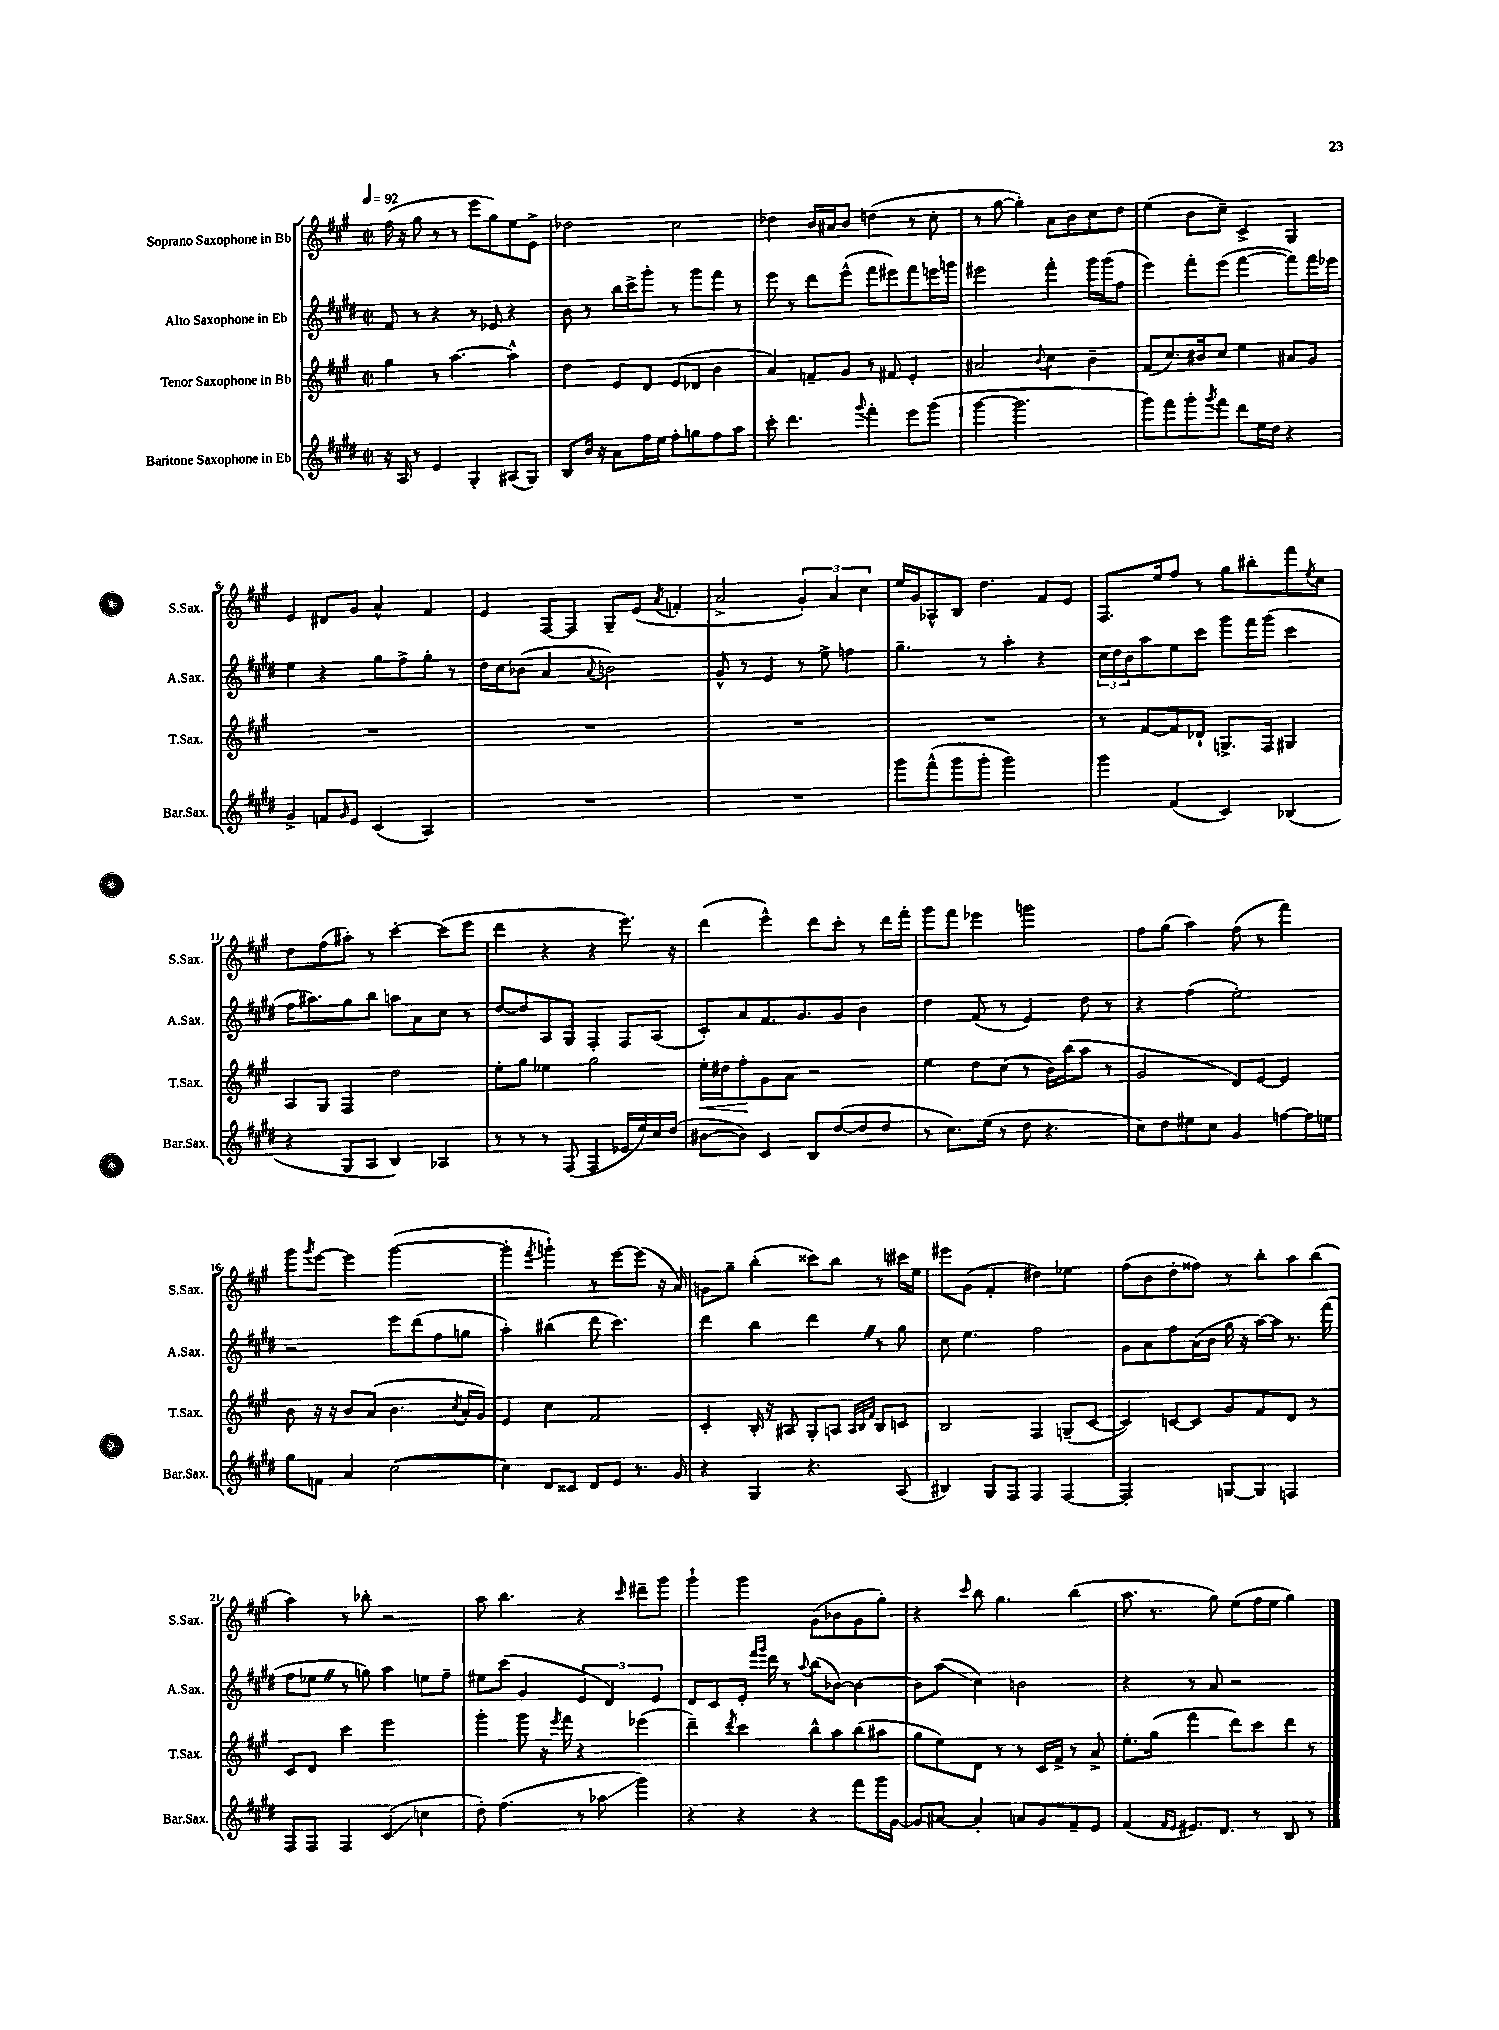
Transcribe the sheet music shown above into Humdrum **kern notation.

**kern	**kern	**kern	**kern
*staff4	*staff3	*staff2	*staff1
*clefG2	*clefG2	*clefG2	*clefG2
*k[f#c#g#d#]	*k[f#c#g#]	*k[f#c#g#d#]	*k[f#c#g#]
*M2/2	*M2/2	*M2/2	*M2/2
*met(c|)	*met(c|)	*met(c|)	*met(c|)
*MM92	*MM92	*MM92	*MM92
16r	4gg#\	8f#/	(16ff#\
16A/	.	.	16r
8r	.	8r	8gg#\
4e/	8r	4r	8r
.	[4.aa\	.	8r
4G#'/	.	8r	8eee\L
.	.	8e-/	8gg#\)
(8A#/L	4aa^^\]	4r	8ee\
8G#/J)	.	.	8e^\J
=	=	=	=
8B/L	4dd\	8b\	2dd-\
16b/Jk	.	8r	.
16r	.	.	.
8a\L	8e/L	16bb\LL	.
.	.	16ccc#^\J	.
16ff#\L	8d/J	8ggg#'\J	.
16ee\JJ	.	.	.
8ff#'\L	(8e/L	8r	2cc#\
8gg\	8d-/J	8ggg#\L	.
8ff#\	4b\	8fff#\J	.
8aa\J	.	8r	.
=	=	=	=
8ccc#'\	4a/)	8eee\	4dd-\
4.ddd#\	.	8r	.
.	8f~/L	8ddd#\L	16b/LL
.	.	.	16a#/J
.	8g#/J	(8eee^^\J	8b/J
8qqggg#/	.	.	.
4fff#'\	8r	8fff#\L	(4dd\
.	8f#/	8eee#\)	.
8eee\L	4e'/	8fff#\	8r
(8ggg#\J	.	16eee\L	8cc#'\
.	.	16ggg\JJ	.
=	=	=	=
[4ggg#\	2a#/	2eee#\	8r
.	.	.	[8gg#\
2.ggg#\]	.	.	4gg#'\])
.	8qqb/	.	.
.	4cc#\	4fff#'\	8a\L
.	.	.	8b\
.	4b~\	16ggg#\LL	8cc#\
.	.	(16ggg#\J	.
.	.	8ff#\J	8dd\J
=	=	=	=
8ggg#\L)	(8f#/L	4eee\)	(4ee\
8fff#\	8.cc#/)	.	.
8ggg#'\	.	8fff#'\L	8b\L
.	16b#/k	.	.
8qggg#/	.	.	.
8fff#\J	8cc#/J	(8eee\J	8cc#~\J)
8ddd#\L	4ee\	[4fff#\	4c#^/
16ee\L	.	.	.
16dd#\JJ	.	.	.
4r	8a#/L	8fff#\]L)	4G#/
.	8g#/J	16fff#\L	.
.	.	16eee-\JJ	.
=	=	=	=
4g#^/	1r	4ee\	4e/
8f/L	.	4r	8d#/L
16qqg#/	.	.	.
8e/J	.	.	8g#/J
(4c#/	.	8gg#\L	4a^^/
.	.	8ff#^\	.
4A/)	.	8gg#'\J	4f#/
.	.	8r	.
=	=	=	=
1r	1r	16dd#\LL	4e/
.	.	16cc#\J	.
.	.	(8b-\J	.
.	.	4a/	[8F#/L
.	.	.	8F#/]J
.	.	8qqa/	.
.	.	2b\)	8G#~/L
.	.	.	(8e/J
.	.	.	8qa/
.	.	.	4f'/
=	=	=	=
1r	1r	8g#^^/	2a^/
.	.	8r	.
.	.	4e/	.
.	.	8r	6g#'/)
.	.	8ee^\	.
.	.	.	6a/
.	.	4ff\	.
.	.	.	6cc#\
=	=	=	=
8ggg#\L	1r	4.gg#~\	16ee/LL
.	.	.	16g#/J
(8fff#^^\	.	.	8A-^^/
8ggg#\	.	.	8B/J
8ggg#'\J	.	8r	4.dd\
2ggg#\)	.	4aa'\	.
.	.	4r	8f#/L
.	.	.	8e/J
=	=	=	=
4ggg#\	8r	24cc#\LL	8.F#/L
.	.	24dd#\	.
.	.	24b\J	.
.	[8f#/L	8aa\	.
.	.	.	16ee/k
(4f#/	8f#/]	8ee\	8ff#/J
.	8d-`/J	8ccc#\J	8r
4c#/)	8.G^/L	8ggg#\L	8gg#\L
.	.	16fff#\L	8bb#'\
.	16F#/Jk	(16ggg#\JJ	.
(4B-/	4G#/	4ccc#\	8fff#\
.	.	.	8qee/
.	.	.	8cc#\J
=	=	=	=
4r	8A/L	16ff#\LK	8dd\L
.	.	8.aa#\)	.
.	8G#/J	.	(8ff#\
8G#/L	4F#/	8gg#\	8aa#'\J)
8A/J	.	8bb\J	8r
4B/)	2dd\	8aa\L	[4ccc#'\
.	.	8a\	.
4A-/	.	8cc#\J	(8ccc#\]L
.	.	8r	8eee\J
=	=	=	=
8r	8ee'\L	[8dd#/L	4ddd\
8r	8gg#\J	8dd#/]	.
8r	4ee-\	8A/	4r
(8F#/	.	8G#/J	.
4F#/	2gg#\	4F#'/	4r
16e-/LL	.	8F#/L	8.eee\)
16ee/)	.	.	.
16cc#/	.	(8A/J	.
(16dd#/JJ	.	.	16r
=	=	=	=
[8b#\L	16ee'\LL	8c#'/L)	(4ddd\
.	16dd#\J	.	.
8b#\]J)	8ff#'\	8a/	.
4c#/	8g#\	8.f#/	4eee^^\)
.	8a\J	.	.
.	.	8.g#/	.
8B/L	2r	.	8ddd\L
([8dd#/	.	8g#/J	8ccc#'\J
8dd#/]	.	4b\	8r
8dd#/J	.	.	16ddd\LL
.	.	.	16fff#'\JJ
=	=	=	=
8r	4ee\	4dd#\	8ggg#\L
8.cc#\L)	.	.	8fff#\J
.	8dd\L	(8f#/	4eee-\
(16ee\Jk	.	.	.
8r	(8cc#\J	8r	.
8dd#\	8r	4e/)	2ggg\
4.r	16b\LL)	.	.
.	(16bb\J	.	.
.	8aa\J	8dd#\	.
.	8r	8r	.
=	=	=	=
8cc#\L)	2g#/	4r	8ff#\L
8dd#\	.	.	(8gg#\J
8ee#\	.	(4ff#\	4aa\)
8cc#\J	.	.	.
4g#/	8d/L)	2ee'\)	(8ff#\
.	[8e/J	.	8r
[8ff\L	4e/]	.	4fff#\)
16ff\]L	.	.	.
16ee\JJ	.	.	.
=	=	=	=
8gg#\L	8b\	2r	8ggg#\L
.	.	.	8qggg#/
8f\J	16r	.	[8eee\J
.	16r	.	.
4a/	8b/L	.	4eee\]
.	(8a/J	.	.
([2cc#\	4.b\	8eee\L	([2ggg#\
.	.	(8ddd#\	.
.	.	8ff#\	.
.	8qcc#/	.	.
.	16a'/LL	8gg\J	.
.	16g#/JJ)	.	.
=	=	=	=
4cc#\])	4e/	4aa'\)	4ggg#'\]
.	.	.	8qfff#/
8d#/L	4cc#\	(4bb#\	4ggg`\)
8c##/J	.	.	.
8d#/L	2f#/	8ddd#\	8r
8e/J	.	4.ccc#\)	[8eee\L
8.r	.	.	(8eee\]J
.	.	.	16r
16g#/	.	.	16a/)
=	=	=	=
4r	4c#'/	4ddd#\	8g\L
.	.	.	8gg#~\J
4G#/	16B'/	4bb\	(4bb'\
.	16r	.	.
.	8A#/	.	.
4.r	8G#'/L	4ddd#\	8ccc##\L)
.	8A/J	.	8bb\J
.	32qqA/LLL	.	.
.	32qqB/	.	.
.	32qqf#/JJJ	.	.
.	8B/L	8r	8r
(8A/	8c/J	8gg#\	16ccc#\LL
.	.	.	16ee\JJ
=	=	=	=
4B#/)	2B/	8cc#\	8eee#\L
.	.	4.ee\	(8g#\J
8G#/L	.	.	4f#'/
8F#/J	.	.	.
4F#/	4F#/	2ff#\	4dd#\)
[4F#/	(8G~/L	.	4ee-\
.	[8c#/J	.	.
=	=	=	=
2F#'/]	4c#/])	8g#\L	(8ff#\L
.	.	8a\	8b\
.	[8c/L	8ff#\	8dd'\
.	8c/]J	(16a\L	8ff##\J)
.	.	16b\JJ	.
[8G/L	8g#/L	16gg#\	8r
.	.	16r	.
8G/]J	8f#/	[16aa\LL)	8bb'\L
.	.	16aa\]JJ	.
4F/	8d/J	8.r	8aa\
.	8r	.	(8bb\J
.	.	(16fff#\	.
=	=	=	=
8F#/L	8c#/L	8ff#\L	4aa\)
8F#/J	8d/J	8ee-\J	.
4F#/	4ccc#\	8r	8r
.	.	8gg\)	8bb-'\
(4c#/	2eee\	4aa\	2r
4cc\	.	8ee\L	.
.	.	8ff#~\J	.
=	=	=	=
8dd#'\)	4ggg#'\	8ee#\L	8aa\
(4.ff#\	.	(8ccc#\J	4.bb\
.	8ggg#\	4g#/	.
.	16r	.	.
.	8qeee/	.	.
.	16fff#\	.	.
8r	4r	6e/	4r
8aa-\	.	.	.
.	.	6d#/)	.
.	.	.	16qqccc#/
4ggg#\)	(4eee-\	.	8ddd#~\L
.	.	6e/	.
.	.	.	8ggg#\J
=	=	=	=
4r	4ddd~\)	8d#/L	4ggg#`\
.	.	8c#/	.
.	8qddd/	.	.
4r	4ccc#\	16e'/Jk	4ggg#\
.	.	16qqfff#/LL	.
.	.	16qqggg#/JJ	.
.	.	16ddd#\	.
.	.	8r	.
.	.	8qqaa/	.
4r	8bb^^\L	(8bb\L	(8g#\L
.	8aa\	[8b-\J)	8b-\
8fff#\L	(8bb\	4b-\_	8g#\
16ggg#\L	8aa#\J	.	8gg#'\J)
[16g#\JJ	.	.	.
=	=	=	=
8g#/]L	8gg#\L	8b-\]L	4r
[8a#/J	8ee\)	(8aa\J	.
.	.	.	16qqccc#/
4a#'/]	8d\J	4cc#\)	8bb\
.	8r	.	4.gg#\
8a/L	8r	2b\	.
8g#/	16c#/LL	.	.
.	16f#^/JJ	.	.
8f#~/	8r	.	(4bb\
8e/J	8a^/	.	.
=	=	=	=
(4f#/	8.ee'\L	4r	8.aa\
.	(16gg#\Jk	.	8.r
16qqf#/LL	.	.	.
16qqe/JJ	.	.	.
8.e#/L)	4fff#\	8r	.
.	.	8a/	8gg#\)
8.d#/J	.	.	.
.	8ddd\L)	2r	(8ee\L
8r	8ccc#\	.	16ff#\L
.	.	.	16ee\JJ
8B/	8ddd\J	.	4gg#\)
8r	8r	.	.
==	==	==	==
*-	*-	*-	*-
